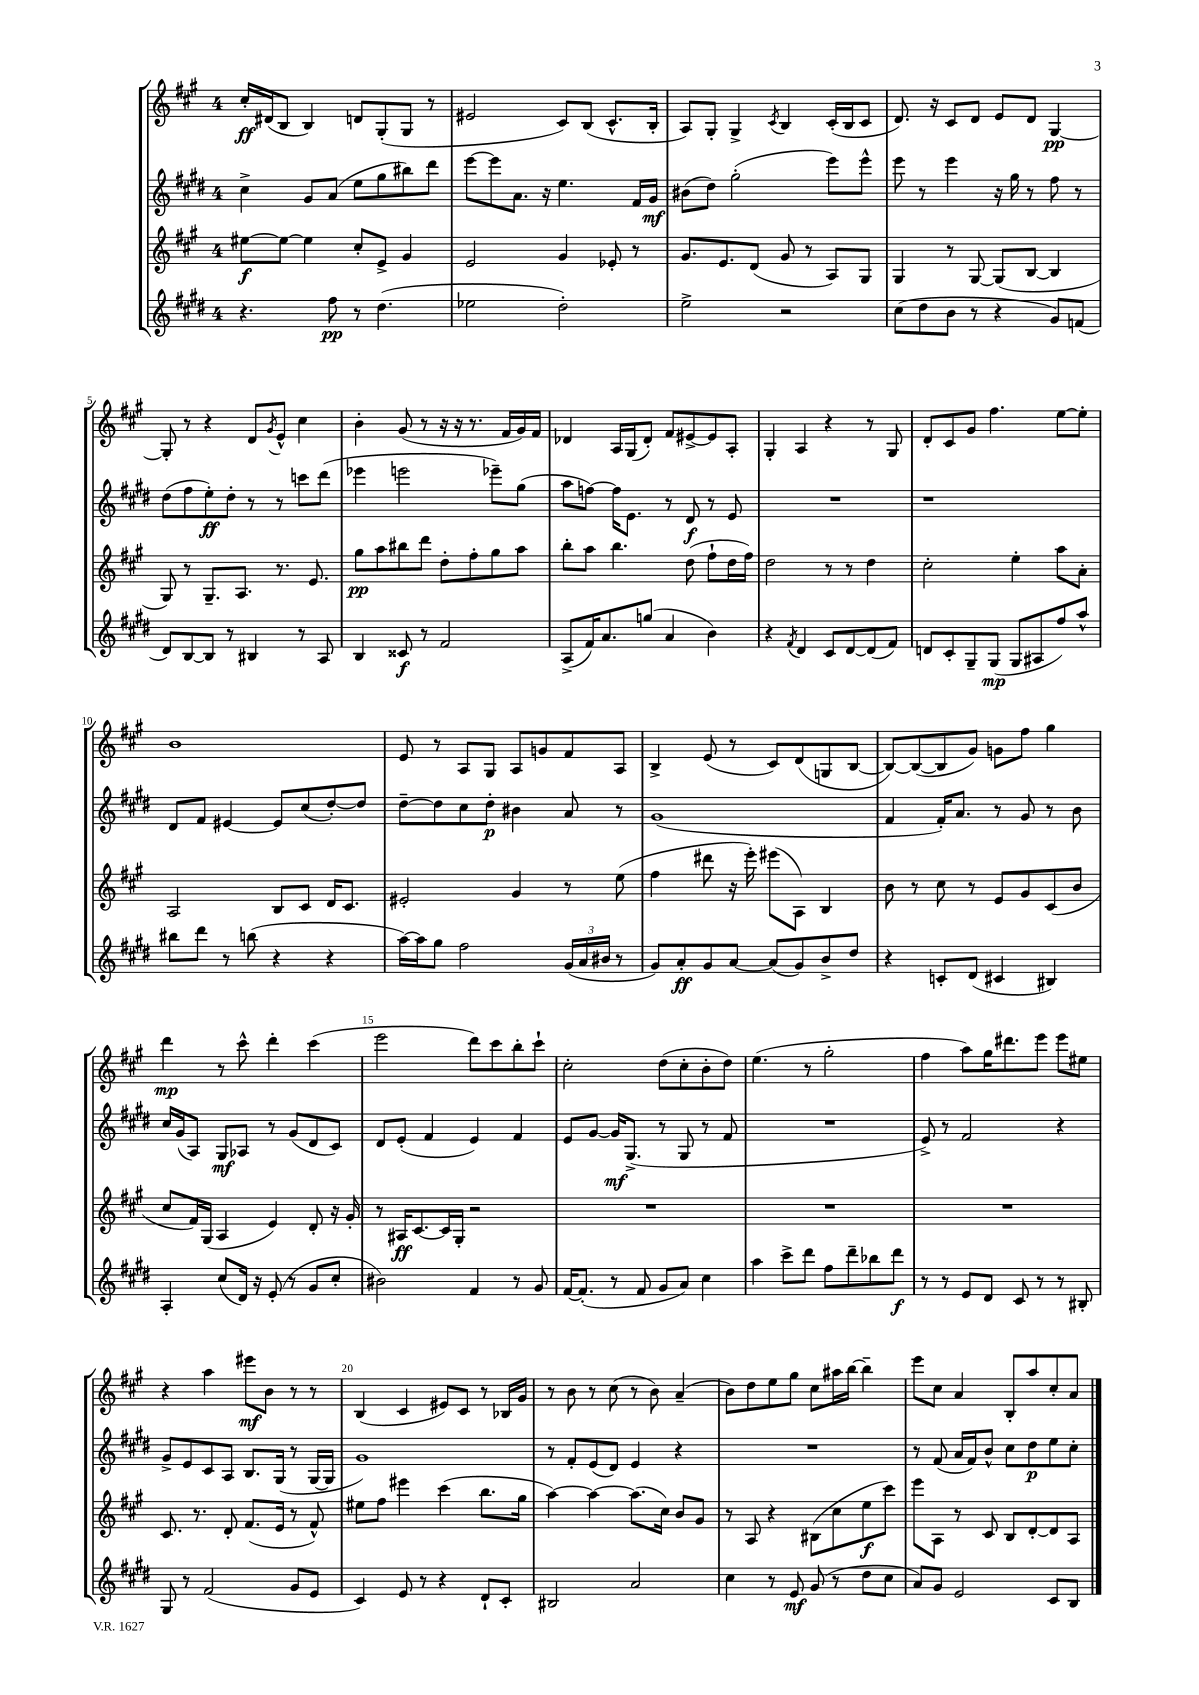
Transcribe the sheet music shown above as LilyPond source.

<<
\new StaffGroup <<
\new Staff = "s0" {
    \clef treble \key a \major \once \override Staff.TimeSignature.style = #'single-digit \time 4/4
    cis''16-.\ff dis'16( b8 b4) d'8 gis8-.( gis8 r8 |
    eis'2 cis'8) b8( cis'8.-^ b16-. |
    a8) gis8-. gis4-> \acciaccatura { cis'8 } b4 cis'16-.( b16 cis'8 |
    d'8.) r16 cis'8 d'8 e'8 d'8 gis4~\pp |
    gis8-. r8 r4 d'8 \acciaccatura { gis'8 } e'8-^ cis''4 |
    b'4-. gis'8( r8 r16 r16 r8. fis'16 gis'16) fis'16 |
    des'4 a16 gis16( des'8-.) fis'8 eis'8~-> eis'8 a8-. |
    gis4-. a4 r4 r8 gis8 |
    d'8-. cis'8 gis'8 fis''4. e''8~ e''8-. |
    b'1 |
    e'8 r8 a8 gis8 a8 g'8 fis'8 a8 |
    b4-> e'8( r8 cis'8) d'8( g8 b8~ |
    b8~) b8~( b8 gis'8) g'8 fis''8 gis''4 |
    d'''4\mp r8 cis'''8-^ d'''4-. cis'''4( |
    e'''2 d'''8) cis'''8 b''8-. cis'''8-! |
    cis''2-. d''8( cis''8-. b'8-. d''8) |
    e''4.( r8 gis''2-. |
    fis''4 a''8) gis''16 dis'''8. e'''8 e'''8 eis''8 |
    r4 a''4 eis'''8\mf b'8 r8 r8 |
    b4( cis'4 eis'8) cis'8 r8 bes16 gis'16 |
    r8 b'8 r8 cis''8( r8 b'8) a'4--( |
    b'8) d''8 e''8 gis''8 cis''8 ais''16 b''16~ b''4-- |
    e'''8 cis''8 a'4 b8-. a''8 cis''8-. a'8 \bar "|." |
}
\new Staff = "s1" {
    \clef treble \key e \major \once \override Staff.TimeSignature.style = #'single-digit \time 4/4
    cis''4-> gis'8 a'8( e''8 gis''8 bis''8) dis'''8 |
    e'''8~ e'''8 a'8. r16 e''4. fis'16 gis'16\mf |
    bis'8( dis''8) gis''2-.( e'''8) e'''8-^ |
    e'''8 r8 e'''4 r16 gis''16 r8 fis''8 r8 |
    dis''8( fis''8 e''8-.\ff) dis''8-. r8 r8 c'''8 dis'''8( |
    ees'''4 e'''2 ees'''8--) gis''8( |
    a''8 f''8~) f''16 e'8. r8 dis'8\f r8 e'8 |
    R1 |
    r1 |
    dis'8 fis'8 eis'4~ eis'8 cis''8( dis''8~-.) dis''8 |
    dis''8~-- dis''8 cis''8 dis''8-.\p bis'4 a'8 r8 |
    gis'1( |
    fis'4 fis'16-.) a'8. r8 gis'8 r8 b'8 |
    cis''16 gis'16( a8) gis8\mf aes8 r8 gis'8( dis'8 cis'8) |
    dis'8 e'8-.( fis'4 e'4) fis'4 |
    e'8 gis'8~ gis'16\mf gis8.->( r8 gis8 r8 fis'8 |
    R1 |
    e'8->) r8 fis'2 r4 |
    gis'8-> e'8 cis'8 a8 b8. gis16( r8 gis16~ gis16 |
    gis'1) |
    r8 fis'8-. e'8( dis'8) e'4 r4 |
    R1 |
    r8 fis'8( a'16 fis'16) b'8-^ cis''8 dis''8\p e''8 cis''8-. \bar "|." |
}
\new Staff = "s2" {
    \clef treble \key a \major \once \override Staff.TimeSignature.style = #'single-digit \time 4/4
    eis''8~\f eis''8~ eis''4 cis''8-. e'8-> gis'4 |
    e'2 gis'4 ees'8-. r8 |
    gis'8. e'8. d'8( gis'8 r8 a8) gis8 |
    gis4 r8 gis8~ gis8( b8~ b4 |
    gis8) r8 gis8.-- a8. r8. e'8. |
    gis''8\pp a''8 bis''8 d'''8 d''8-. fis''8-. gis''8 a''8 |
    b''8-. a''8 b''4. d''8( fis''8-! d''16 fis''16) |
    d''2 r8 r8 d''4 |
    cis''2-. e''4-. a''8 a'8-. |
    a2 b8 cis'8 d'16 cis'8. |
    eis'2-. gis'4 r8 e''8( |
    fis''4 dis'''8 r16 e'''16-.) eis'''8( a8) b4 |
    b'8 r8 cis''8 r8 e'8 gis'8 cis'8( b'8 |
    cis''8 fis'16) gis16( a4 e'4) d'8-. r16 gis'16-. |
    r8 ais16\ff cis'8.~ cis'16 gis16-. r2 |
    R1 |
    R1 |
    R1 |
    cis'8. r8. d'8-. fis'8.( e'16 r8 fis'8-^) |
    eis''8 fis''8 eis'''4 cis'''4( b''8. gis''16 |
    a''4~) a''4~ a''8.( cis''16) b'8 gis'8 |
    r8 a8 r4 bis8( cis''8 e''8\f cis'''8) |
    e'''8 a8 r8 cis'8 b8 d'8~-. d'8 a8 \bar "|." |
}
\new Staff = "s3" {
    \clef treble \key e \major \once \override Staff.TimeSignature.style = #'single-digit \time 4/4
    r4. fis''8\pp r8 dis''4.( |
    ees''2 dis''2-.) |
    e''2-> r2 |
    cis''8( dis''8 b'8 r8 r4 gis'8) f'8( |
    dis'8) b8~ b8 r8 bis4 r8 a8 |
    b4 cisis'8\f r8 fis'2 |
    a8->( fis'16) a'8. g''8( a'4 b'4) |
    r4 \acciaccatura { fis'8 } dis'4 cis'8 dis'8~ dis'8( fis'8) |
    d'8 cis'8-. gis8-- gis8\mp( gis8 ais8 fis''8) a''8-^ |
    bis''8 dis'''8 r8 b''8( r4 r4 |
    a''16~) a''16 gis''8 fis''2 \tuplet 3/2 { gis'16( a'16 bis'16 } r8 |
    gis'8) a'8-.\ff gis'8 a'8~ a'8( gis'8) b'8-> dis''8 |
    r4 c'8-. dis'8( cis'4 bis4) |
    a4-. cis''8( dis'16) r16 e'8-.( r8 gis'8 cis''8-. |
    bis'2) fis'4 r8 gis'8 |
    fis'16~ fis'8.-.( r8 fis'8 gis'8 a'8) cis''4 |
    a''4 cis'''8-> dis'''8 fis''8 dis'''8-- bes''8 dis'''8\f |
    r8 r8 e'8 dis'8 cis'8 r8 r8 bis8-. |
    gis8 r8 fis'2( gis'8 e'8 |
    cis'4) e'8 r8 r4 dis'8-! cis'8-. |
    bis2 a'2 |
    cis''4 r8 e'8\mf gis'8( r8 dis''8 cis''8 |
    a'8) gis'8 e'2 cis'8 b8 \bar "|." |
}
>>
>>
\layout { \context { \Score \override BarNumber.break-visibility = ##(#f #t #t) barNumberVisibility = #(every-nth-bar-number-visible 5) } }
